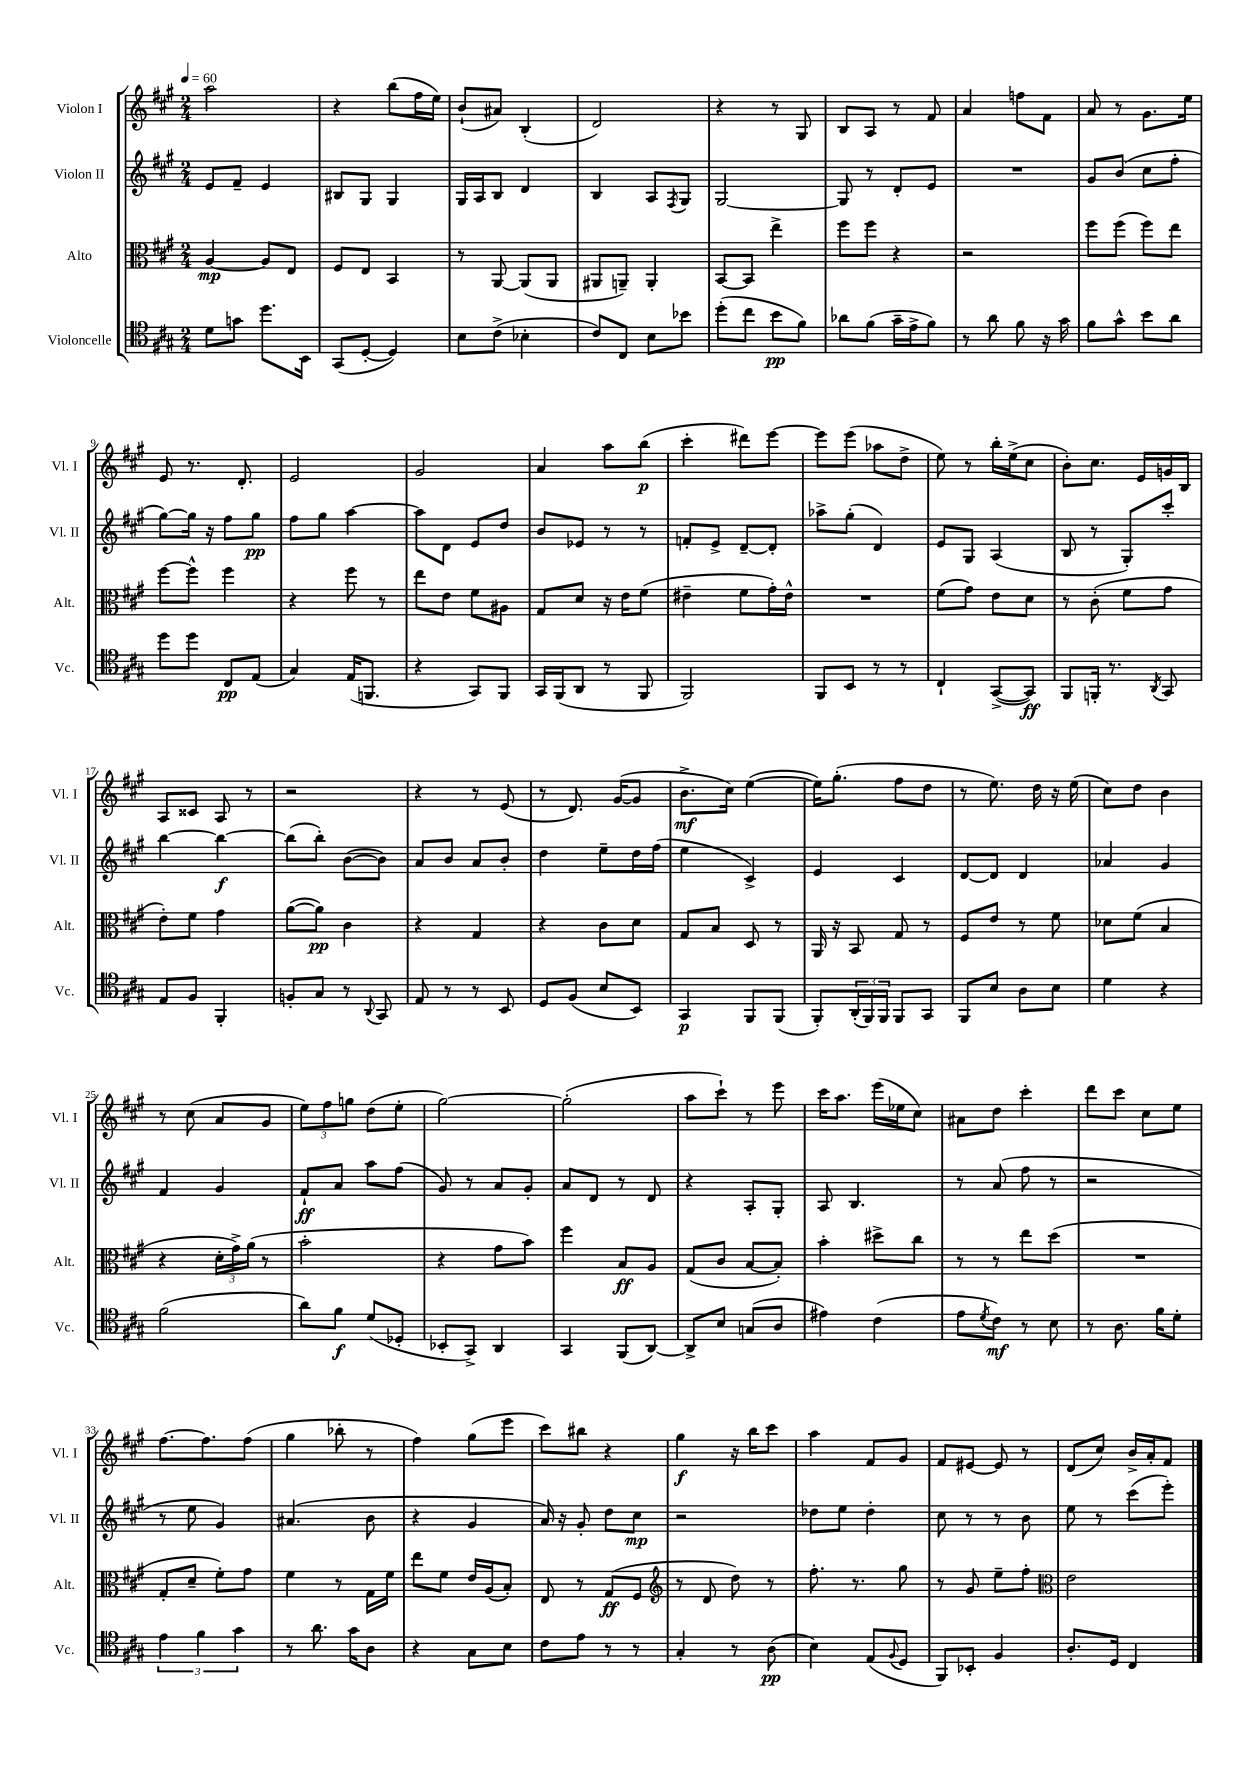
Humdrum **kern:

**kern	**dynam	**kern	**dynam	**kern	**dynam	**kern	**dynam
*part4	*part4	*part3	*part3	*part2	*part2	*part1	*part1
*staff4	*staff4	*staff3	*staff3	*staff2	*staff2	*staff1	*staff1
*I"Violoncelle	*	*I"Alto	*	*I"Violon II	*	*I"Violon I	*
*I'Vc.	*	*I'Alt.	*	*I'Vl. II	*	*I'Vl. I	*
*clefC4	*	*clefC3	*	*clefG2	*	*clefG2	*
*k[f#c#g#]	*	*k[f#c#g#]	*	*k[f#c#g#]	*	*k[f#c#g#]	*
*M2/4	*	*M2/4	*	*M2/4	*	*M2/4	*
*MM60	*	*MM60	*	*MM60	*	*MM60	*
=1	=1	=1	=1	=1	=1	=1	=1
8d\L	.	[4A/	mp	8e/L	.	2aa\	.
8gn\J	.	.	.	8f#~/J	.	.	.
8.dd\L	.	8A/L]	.	4e/	.	.	.
.	.	8E/J	.	.	.	.	.
16BB\Jk	.	.	.	.	.	.	.
=2	=2	=2	=2	=2	=2	=2	=2
(8GG#/L	.	8F#/L	.	8B#X/L	.	4r	.
[8D'/J	.	8E/J	.	8G#/J	.	.	.
4D/])	.	4BB/	.	4G#/	.	(8bb\L	.
.	.	.	.	.	.	16ff#\L	.
.	.	.	.	.	.	16ee\JJ)	.
=3	=3	=3	=3	=3	=3	=3	=3
8B\L	.	8r	.	16G#/LL	.	(8b`/L	.
.	.	.	.	16A/J	.	.	.
(8c#^\J	.	[8AA/	.	8B/J	.	8a#X/J)	.
4B-X'\	.	(8AA/L]	.	4d/	.	(4B'/	.
.	.	8AA/J	.	.	.	.	.
=4	=4	=4	=4	=4	=4	=4	=4
8c#/L)	.	8AA#X/L	.	4B/	.	2d/)	.
8C#/J	.	8AAn~/J)	.	.	.	.	.
8B\L	.	4AA'/	.	8A/L	.	.	.
.	.	.	.	8qF#/	.	.	.
8b-X\J	.	.	.	8G#/J	.	.	.
=5	=5	=5	=5	=5	=5	=5	=5
(8dd'\L	.	[8BB/L	.	[2G#/	.	4r	.
8cc#\J	.	8BB/J]	.	.	.	.	.
8b\L	pp	4ee^\	.	.	.	8r	.
8f#\J)	.	.	.	.	.	8G#/	.
=6	=6	=6	=6	=6	=6	=6	=6
8a-X\L	.	8ff#\L	.	8G#/]	.	8B/L	.
(8f#\J	.	8ff#\J	.	8r	.	8A/J	.
16g#~\LL	.	4r	.	8d'/L	.	8r	.
16e^\J	.	.	.	.	.	.	.
8f#\J)	.	.	.	8e/J	.	8f#/	.
=7	=7	=7	=7	=7	=7	=7	=7
8r	.	2r	.	2r	.	4a/	.
8a\	.	.	.	.	.	.	.
8f#\	.	.	.	.	.	8ffn\L	.
16r	.	.	.	.	.	8f#\J	.
16g#\	.	.	.	.	.	.	.
=8	=8	=8	=8	=8	=8	=8	=8
8f#\L	.	8ff#\L	.	8g#/L	.	8a/	.
8g#^^\J	.	(8ff#\J	.	(8b/J	.	8r	.
8b\L	.	8ff#\L)	.	8cc#\L	.	8.g#\L	.
8a\J	.	8ee\J	.	8ff#'\J	.	.	.
.	.	.	.	.	.	16ee\Jk	.
!!LO:LB:g=z
=9	=9	=9	=9	=9	=9	=9	=9
8dd\L	.	[8ff#\L	.	[8gg#\L)	.	8e/	.
8dd\J	.	8ff#^^\J]	.	16gg#\Jk]	.	8.r	.
.	.	.	.	16r	.	.	.
8C#/L	pp	4ff#\	.	8ff#\L	.	.	.
.	.	.	.	.	.	8.d'/	.
(8E/J	.	.	.	8gg#\J	pp	.	.
=10	=10	=10	=10	=10	=10	=10	=10
4G#/)	.	4r	.	8ff#\L	.	2e/	.
.	.	.	.	8gg#\J	.	.	.
(16E/KL	.	8ff#\	.	[4aa\	.	.	.
8.FFn/J	.	.	.	.	.	.	.
.	.	8r	.	.	.	.	.
=11	=11	=11	=11	=11	=11	=11	=11
4r	.	8ee\L	.	8aa\L]	.	2g#/	.
.	.	8e\J	.	8d\J	.	.	.
8GG#/L)	.	8f#\L	.	8e/L	.	.	.
8FF#/J	.	8A#X\J	.	8dd/J	.	.	.
=12	=12	=12	=12	=12	=12	=12	=12
16GG#/LL	.	8G#/L	.	8b/L	.	4a/	.
(16FF#/J	.	.	.	.	.	.	.
8AA/J	.	8d/J	.	8e-X/J	.	.	.
8r	.	16r	.	8r	.	8aa\L	.
.	.	16e\KL	.	.	.	.	.
8FF#/	.	(8f#\J	.	8r	.	(8bb\J	p
=13	=13	=13	=13	=13	=13	=13	=13
2FF#/)	.	4e#X~\	.	8fn'/L	.	4ccc#'\	.
.	.	.	.	8e^/J	.	.	.
.	.	8f#\L	.	[8d~/L	.	8ddd#X\L)	.
.	.	16g#'\L)	.	8d'/J]	.	[8eee\J	.
.	.	16e#^^\JJ	.	.	.	.	.
=14	=14	=14	=14	=14	=14	=14	=14
8FF#/L	.	2r	.	8aa-X^\L	.	8eee\L]	.
8BB/J	.	.	.	(8gg#'\J	.	(8eee\J	.
8r	.	.	.	4d/)	.	8aa-X\L	.
8r	.	.	.	.	.	8dd^\J	.
=15	=15	=15	=15	=15	=15	=15	=15
4C#`/	.	(8f#\L	.	8e/L	.	8ee\)	.
.	.	8g#\J)	.	8G#/J	.	8r	.
([8GG#^/L	.	8e\L	.	(4A/	.	16bb'\LL	.
.	.	.	.	.	.	(16ee^\J	.
8GG#/J])	ff	8d\J	.	.	.	8cc#\J	.
=16	=16	=16	=16	=16	=16	=16	=16
8FF#/L	.	8r	.	8B/	.	8b'\L)	.
16FFn'/Jk	.	(8c#'\	.	8r	.	8.cc#\J	.
8.r	.	.	.	.	.	.	.
.	.	8f#\L	.	8G#'/L)	.	.	.
.	.	.	.	.	.	16e/LL	.
8qAA/	.	.	.	.	.	.	.
8GG#/	.	8g#\J	.	8ccc#'/J	.	16gn/	.
.	.	.	.	.	.	16B/JJ	.
!!LO:LB:g=z
=17	=17	=17	=17	=17	=17	=17	=17
8E/L	.	8e'\L)	.	[4bb\	.	8A/L	.
8F#/J	.	8f#\J	.	.	.	8c##X/J	.
4FF#'/	.	4g#\	.	4bb\_	f	8A/	.
.	.	.	.	.	.	8r	.
=18	=18	=18	=18	=18	=18	=18	=18
8Fn'/L	.	([8a\L	.	(8bb\L]	.	2r	.
8G#/J	.	8a\J])	pp	8bb'\J)	.	.	.
8r	.	4c#\	.	([8b\L	.	.	.
8qqAA/	.	.	.	.	.	.	.
8GG#/	.	.	.	8b\J])	.	.	.
=19	=19	=19	=19	=19	=19	=19	=19
8E/	.	4r	.	8a/L	.	4r	.
8r	.	.	.	8b/J	.	.	.
8r	.	4G#/	.	8a/L	.	8r	.
8BB/	.	.	.	8b'/J	.	(8e/	.
=20	=20	=20	=20	=20	=20	=20	=20
8D/L	.	4r	.	4dd\	.	8r	.
(8F#/J	.	.	.	.	.	8.d/)	.
8B/L	.	8c#\L	.	8ee~\L	.	.	.
.	.	.	.	.	.	([16g#/KL	.
8BB/J)	.	8d\J	.	16dd\L	.	8g#/J]	.
.	.	.	.	(16ff#\JJ	.	.	.
=21	=21	=21	=21	=21	=21	=21	=21
4GG#/	p	8G#/L	.	4ee\	.	8.b^\L	mf
.	.	8B/J	.	.	.	.	.
.	.	.	.	.	.	16cc#\Jk)	.
8FF#/L	.	8D/	.	4c#^/)	.	([4ee\	.
(8FF#/J	.	8r	.	.	.	.	.
=22	=22	=22	=22	=22	=22	=22	=22
8FF#'/L)	.	16AA/	.	4e/	.	16ee\KL])	.
.	.	16r	.	.	.	(8.gg#'\J	.
(24AA'/L	.	8BB/	.	.	.	.	.
24FF#/)	.	.	.	.	.	.	.
24FF#/JJ	.	.	.	.	.	.	.
8FF#/L	.	8G#/	.	4c#/	.	8ff#\L	.
8GG#/J	.	8r	.	.	.	8dd\J	.
=23	=23	=23	=23	=23	=23	=23	=23
8FF#/L	.	8F#/L	.	[8d/L	.	8r	.
8B/J	.	8e/J	.	8d/J]	.	8.ee\)	.
8A\L	.	8r	.	4d/	.	.	.
.	.	.	.	.	.	16dd\	.
8B\J	.	8f#\	.	.	.	16r	.
.	.	.	.	.	.	(16ee\	.
=24	=24	=24	=24	=24	=24	=24	=24
4d\	.	8d-X\L	.	4a-X/	.	8cc#\L)	.
.	.	(8f#\J	.	.	.	8dd\J	.
4r	.	4B/	.	4g#/	.	4b\	.
!!LO:LB:g=z
=25	=25	=25	=25	=25	=25	=25	=25
(2f#\	.	4r	.	4f#/	.	8r	.
.	.	.	.	.	.	(8cc#\	.
.	.	24d'\LL	.	4g#/	.	8a/L	.
.	.	24g#^\)	.	.	.	.	.
.	.	(24a\JJ	.	.	.	.	.
.	.	8r	.	.	.	8g#/J	.
=26	=26	=26	=26	=26	=26	=26	=26
8a\L)	.	2b'\	.	8f#`/L	ff	12ee\L)	.
.	.	.	.	.	.	12ff#\	.
8f#\J	f	.	.	8a/J	.	.	.
.	.	.	.	.	.	12ggn\J	.
(8d/L	.	.	.	8aa\L	.	(8dd\L	.
8D-X'/J	.	.	.	(8ff#\J	.	8ee'\J	.
=27	=27	=27	=27	=27	=27	=27	=27
8BB-X'/L	.	4r	.	8g#/)	.	[2gg#\)	.
8GG#^/J)	.	.	.	8r	.	.	.
4AA/	.	8g#\L	.	8a/L	.	.	.
.	.	8b\J)	.	8g#'/J	.	.	.
=28	=28	=28	=28	=28	=28	=28	=28
4GG#/	.	4ff#\	.	8a/L	.	(2gg#'\]	.
.	.	.	.	8d/J	.	.	.
(8FF#/L	.	8B/L	ff	8r	.	.	.
[8AA/J)	.	8A/J	.	8d/	.	.	.
=29	=29	=29	=29	=29	=29	=29	=29
8AA^/L]	.	(8G#/L	.	4r	.	8aa\L	.
8B/J	.	8c#/J	.	.	.	8ccc#`\J)	.
(8Gn/L	.	[8B/L	.	8A'/L	.	8r	.
8A/J	.	8B'/J])	.	8G#'/J	.	8eee\	.
=30	=30	=30	=30	=30	=30	=30	=30
4e#X\)	.	4b'\	.	8A/	.	16ccc#\KL	.
.	.	.	.	.	.	8.aa\J	.
.	.	.	.	4.B/	.	.	.
(4c#\	.	8dd#X^\L	.	.	.	(16eee\LL	.
.	.	.	.	.	.	16ee-X\J	.
.	.	8cc#\J	.	.	.	8cc#\J)	.
=31	=31	=31	=31	=31	=31	=31	=31
8e\L	.	8r	.	8r	.	8a#X\L	.
8qd/	.	.	.	.	.	.	.
8c#\J)	mf	8r	.	(8a/	.	8dd\J	.
8r	.	8ee\L	.	8ff#\	.	4ccc#'\	.
8B\	.	(8dd\J	.	8r	.	.	.
=32	=32	=32	=32	=32	=32	=32	=32
8r	.	2r	.	2r	.	8ddd\L	.
8.A\	.	.	.	.	.	8ccc#\J	.
.	.	.	.	.	.	8cc#\L	.
16f#\KL	.	.	.	.	.	.	.
8d'\J	.	.	.	.	.	8ee\J	.
!!LO:LB:g=z
=33	=33	=33	=33	=33	=33	=33	=33
6e\	.	8G#'/L	.	8r	.	[8.ff#\L	.
.	.	8d~/J	.	8ee\	.	.	.
6f#\	.	.	.	.	.	.	.
.	.	.	.	.	.	8.ff#\]	.
.	.	8f#'\L)	.	4g#/)	.	.	.
6g#\	.	.	.	.	.	.	.
.	.	8g#\J	.	.	.	(8ff#\J	.
=34	=34	=34	=34	=34	=34	=34	=34
8r	.	4f#\	.	(4.a#X/	.	4gg#\	.
8.a\	.	.	.	.	.	.	.
.	.	8r	.	.	.	8bb-X'\	.
16g#\KL	.	.	.	.	.	.	.
8A\J	.	16G#\LL	.	8b\	.	8r	.
.	.	16f#\JJ	.	.	.	.	.
=35	=35	=35	=35	=35	=35	=35	=35
4r	.	8ee\L	.	4r	.	4ff#\)	.
.	.	8f#\J	.	.	.	.	.
8G#\L	.	16e/LL	.	4g#/	.	(8gg#\L	.
.	.	(16A/J	.	.	.	.	.
8B\J	.	8B'/J)	.	.	.	8eee\J	.
=36	=36	=36	=36	=36	=36	=36	=36
8c#\L	.	8E/	.	16a/)	.	8ccc#\L)	.
.	.	.	.	16r	.	.	.
8e\J	.	8r	.	8g#'/	.	8bb#X\J	.
8r	.	(8G#/L	ff	8dd\L	.	4r	.
8r	.	8F#/J	.	8cc#\J	mp	.	.
=37	=37	=37	=37	=37	=37	=37	=37
*	*	*clefG2	*	*	*	*	*
4G#'/	.	8r	.	2r	.	4gg#\	f
.	.	8d/	.	.	.	.	.
8r	.	8dd\)	.	.	.	16r	.
.	.	.	.	.	.	16bb\KL	.
(8A\	pp	8r	.	.	.	8ccc#\J	.
=38	=38	=38	=38	=38	=38	=38	=38
4B\)	.	8.ff#'\	.	8dd-X\L	.	4aa\	.
.	.	.	.	8ee\J	.	.	.
.	.	8.r	.	.	.	.	.
(8E/L	.	.	.	4dd-'\	.	8f#/L	.
8qqF#/	.	.	.	.	.	.	.
8D/J	.	8gg#\	.	.	.	8g#/J	.
=39	=39	=39	=39	=39	=39	=39	=39
8FF#/L)	.	8r	.	8cc#\	.	8f#/L	.
8BB-X'/J	.	8g#/	.	8r	.	[8e#X/J	.
4F#/	.	8ee~\L	.	8r	.	8e#/]	.
.	.	8ff#'\J	.	8b\	.	8r	.
=40	=40	=40	=40	=40	=40	=40	=40
*	*	*clefC3	*	*	*	*	*
8.A'/L	.	2e\	.	8ee\	.	(8d/L	.
.	.	.	.	8r	.	8cc#/J)	.
16D/Jk	.	.	.	.	.	.	.
4C#/	.	.	.	(8ccc#\L	.	16b^/LL	.
.	.	.	.	.	.	16a'/J	.
.	.	.	.	8eee'\J)	.	8f#/J	.
==	==	==	==	==	==	==	==
*-	*-	*-	*-	*-	*-	*-	*-
